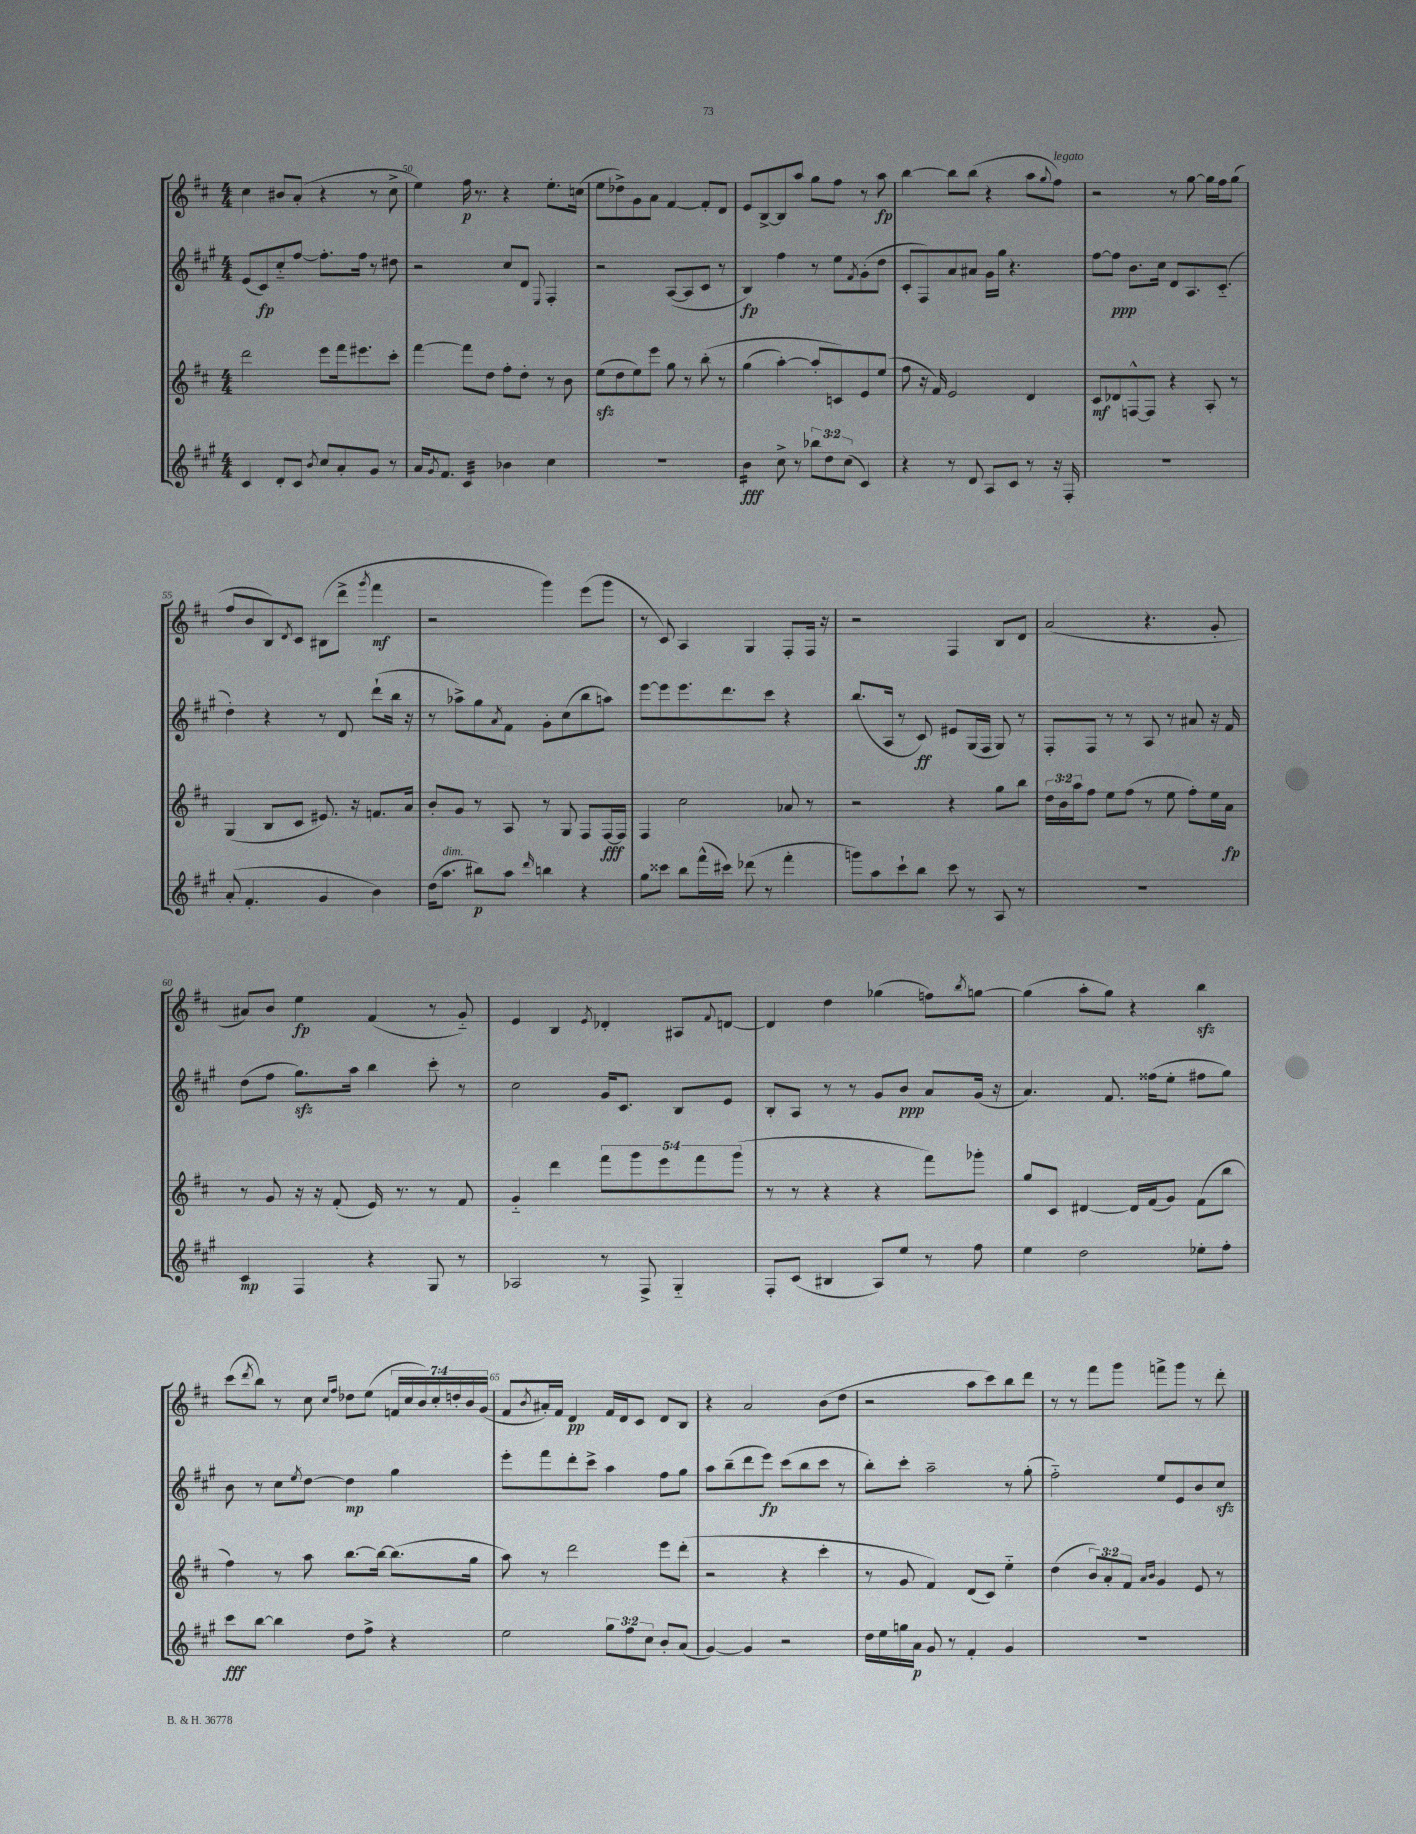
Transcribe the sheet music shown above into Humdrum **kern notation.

**kern	**kern	**kern	**kern
*staff4	*staff3	*staff2	*staff1
*clefG2	*clefG2	*clefG2	*clefG2
*k[f#c#g#]	*k[f#c#]	*k[f#c#g#]	*k[f#c#]
*M4/4	*M4/4	*M4/4	*M4/4
4c#/	2ddd\	(8e/L	4cc#\
.	.	8c#/)	.
8d'/L	.	8cc#'~/	8b#/L
8c#/J	.	[8ff#/J	(8a'/J
8qb/	.	.	.
8cc#/L	8eee\L	8.ff#'\]L	4r
8a'/	16fff#\k	.	.
.	8.eee#\	16ff#\Jk	.
8g#/J	.	8r	8r
8r	8ccc#'\J	8dd#\	8cc#^\
=	=	=	=
16a/LK	[4fff#\	2r	4ee\)
8qg#/	.	.	.
8.f#/J	.	.	.
4c#/	8fff#\]L	.	16ff#\
.	.	.	8.r
.	8dd\J	.	.
4b-\	8ff#'\L	8cc#/L	4r
.	8dd'\J	8d/J	.
.	.	8qqE/	.
4cc#\	8r	4F#'/	8.ee'\L
.	8b\	.	.
.	.	.	(16cc\Jk
=	=	=	=
1r	(8ee\L	2r	8ee\L
.	8dd\	.	8dd-^\)
.	8ee\)	.	8g\
.	8eee\J	.	8a\J
.	8gg\	([8A/L	[4f#/
.	8r	8A/]	.
.	&(8bb'\	8c#/J	8f#'/]L
.	8r	8r	8d/J
=	=	=	=
4b\	(4gg\	4B/)	8e/L
.	.	.	[8B^/
8cc#^\	[4aa'\)	4ff#\	8B/]
8r	.	.	8aa/J
12bb-\L	8aa'/]L	8r	8gg\L
12dd\	.	.	.
.	8c/&)	8ee\L	8ff#\J
(12cc#\J	.	.	.
.	.	8qf#/	.
4c#/)	8e/	(8g#'\	8r
.	(8ee/J	8dd\J	8aa\
=	=	=	=
4r	8ff#\	8c#'/L	[4bb\
.	16r	8F#/)	.
.	16f#/)	.	.
8r	2e/	8a/	8bb\]L
8d/	.	8a#/J	(8bb\J
8A/L	.	16g#\LL	4r
.	.	16gg#\JJ	.
8c#/J	.	4.r	.
8r	4d/	.	8aa\L
.	.	.	8qqgg/
16r	.	.	8ff#\J)
16F#'/	.	.	.
=	=	=	=
1r	8c#/L	[8ff#\L	2r
.	8d-/	8ff#\]J	.
.	[8F^^/	8.b\L	.
.	8F/]J	.	.
.	.	16cc#\Jk	.
.	4r	8d/L	8r
.	.	8.A/	[8gg\
.	8A'/	.	16gg\]LL
.	.	(8.c#'~/J	16ff#\J
.	8r	.	(8gg\J
=	=	=	=
(8a'/	(4G/	4dd'\)	8ff#/L
4.f#'/	.	.	8b/
.	8B/L	4r	8B/)
.	.	.	8qd/
.	8c#/J	.	8c#/J
4g#/	8.e#/)	8r	(8B#\L
.	.	8d/	8ddd^\J
.	16r	.	.
.	.	.	8qggg/
4b\)	8.f/L	(8ddd`\L	4fff#\
.	.	16bb\Jk	.
.	16a/Jk	16r	.
=	=	=	=
(16dd\LK	8b'/L	8r	2r
8.aa\J	.	.	.
.	8g/J	8aa-^\L)	.
8bb#\L)	8r	8gg#\	.
.	.	8qa/	.
8aa\J	8A/	8f#\J	.
16qqddd/	.	.	.
4bb\	8r	8g#'\L	4ggg\)
.	8G/	(8cc#\	.
4r	8F#/L	8bb\	(8eee\L
.	[16F#/L	8aa\J)	8ggg\J
.	16F#/]JJ	.	.
=	=	=	=
8gg#\L	4F#/	[8eee\L	8r
8ccc##\J	.	8eee\]	8c#/)
8bb\L	2cc#\	8.eee\	4A/
(16fff#^^\L	.	.	.
16ccc#\JJ)	.	8.ddd\	.
(8ddd-\	.	.	4G/
8r	.	8ccc#\J	.
4fff#'\	8a-/	4r	8F#'/L
.	8r	.	16F#/Jk
.	.	.	16r
=	=	=	=
8ggg\L)	2r	(8.bb/L	2r
8aa\	.	.	.
.	.	16A/Jk	.
8ccc#`\	.	8r	.
8bb\J	.	8c#/)	.
8ccc#\	4r	8e#/L	4F#/
8r	.	(16G#/L	.
.	.	16F#/JJ	.
8A/	8gg\L	8G#/)	8B/L
8r	8bb\J	8r	8d/J
=	=	=	=
1r	24dd\LL	8F#'/L	(2a/
.	24b\	.	.
.	24aa\J	.	.
.	8ff#\J	8F#/J	.
.	8ee\L	8r	.
.	(8ff#\J	8r	.
.	8r	8A/	4.r
.	8ee\	8r	.
.	8ff#'\L)	8a#/	.
.	16ee\L	16r	8g'/
.	16a\JJ	16f#/	.
=	=	=	=
4c#/	8r	(8dd\L	8a#/L)
.	8g/	8ff#\J	8b/J
4F#/	16r	8.gg#\L)	4ee\
.	16r	.	.
.	(8f#'/	.	.
.	.	16aa\Jk	.
4r	16e/)	4bb\	(4f#/
.	8.r	.	.
8G#/	8r	8ccc#'\	8r
8r	8f#/	8r	8g'~/)
=	=	=	=
2A-/	4g'~/	2cc#\	4e/
.	4ddd\	.	4B/
.	.	.	8qe/
8r	10fff#\L	16g#/LK	4d-'/
.	.	8.c#/J	.
.	10ggg\	.	.
8F#^/	.	.	.
.	10eee\	.	.
4G#'~/	.	8B/L	8A#/L
.	10fff#\	.	.
.	.	.	8qqf#/
.	.	8e/J	[8d/J
.	(10ggg\J	.	.
=	=	=	=
8F#'/L	8r	8B'/L	4d/]
(8c#/J	8r	8A/J	.
4B#/	4r	8r	4dd\
.	.	8r	.
8A/L)	4r	8g#/L	(4gg-\
8ee/J	.	8b/J	.
8r	8fff#\L)	8a/L	8ff\L)
.	.	.	8qbb/
8ff#\	8ggg-'\J	(16g#/Jk	[8gg\J
.	.	16r	.
=	=	=	=
4ee\	8gg/L	4.a/)	(4gg\]
.	8c#/J	.	.
2dd\	[4d#/	.	8aa'\L
.	.	8.f#/	8gg\J)
.	16d#/]LL	.	4r
.	(16f#/J	(16ff##\LK	.
.	8g/J)	8ee'\J	.
8ee-'\L	(8f#\L	8ff#\L	4bb\
8ff#'\J	8bb\J	8gg#\J)	.
=	=	=	=
8ccc#\L	4ff#\)	8b\	(8ccc#\L
.	.	.	8qddd/
[8bb\J	.	8r	8bb\J)
4bb\]	8r	8cc#\L	8r
.	.	8qee/	.
.	8aa\	[8dd\J	8cc#\
.	.	.	16qqcc#/LL
.	.	.	16qqff#/JJ
8dd\L	[8.bb\L	4dd\]	8dd-\L
8ff#^\J	.	.	(8ee\J
.	16bb\_Jk	.	.
4r	(8.bb\]L	4gg#\	28f/LL
.	.	.	28cc#/
.	.	.	28b/)
.	.	.	28cc#'/
.	.	.	28dd'/
.	.	.	28b/
.	16gg\Jk	.	.
.	.	.	(28g/JJ
=	=	=	=
2ee\	8aa\)	8eee'\L	8f#/L
.	.	.	8qb/
.	8r	8fff#\	16a#'/L)
.	.	.	16f#/JJ
.	2ddd\	8ddd'\	4d/
.	.	8ccc#^\J	.
12gg#\L	.	4aa\	16f#/LL
.	.	.	16d/J
12ff#\	.	.	.
.	.	.	8c#/J
12cc#\J	.	.	.
8b'/L	8eee\L	8ff#\L	8d/L
(8a/J	(8ddd'\J	8gg#\J	8B/J
=	=	=	=
[4g#/)	2r	8aa\L	4r
.	.	(8bb~\	.
4g#/]	.	8ddd\	2a/
.	.	8eee\J)	.
2r	4r	(8ccc#\L	.
.	.	8bb\	.
.	4ccc#'\	8ccc#\J	(8b\L
.	.	8r	8dd\J
=	=	=	=
16dd\LL	8r	8bb'\L)	2r
16ee\	.	.	.
16gg\	8g/	8ccc#'\J	.
16a\JJ	.	.	.
8g#/	4f#/)	2aa~\	.
8r	.	.	.
4f#'/	(8d/L	.	8aa\L
.	8c#/J)	.	8ccc#\)
4g#/	4ee'~\	8r	8bb\
.	.	(8gg#'\	8ddd\J
=	=	=	=
1r	(4dd\	2ff#'~\)	8r
.	.	.	8r
.	12b/L)	.	8fff#\L
.	12a'/	.	.
.	.	.	8ggg\J
.	12f#/J	.	.
.	16qqa/LL	.	.
.	16qqb/JJ	.	.
.	4g/	8ee/L	8fff^\L
.	.	8e/	8ggg\J
.	8e/	8b/	8r
.	8r	8cc#/J	8ddd'\
==	==	==	==
*-	*-	*-	*-
